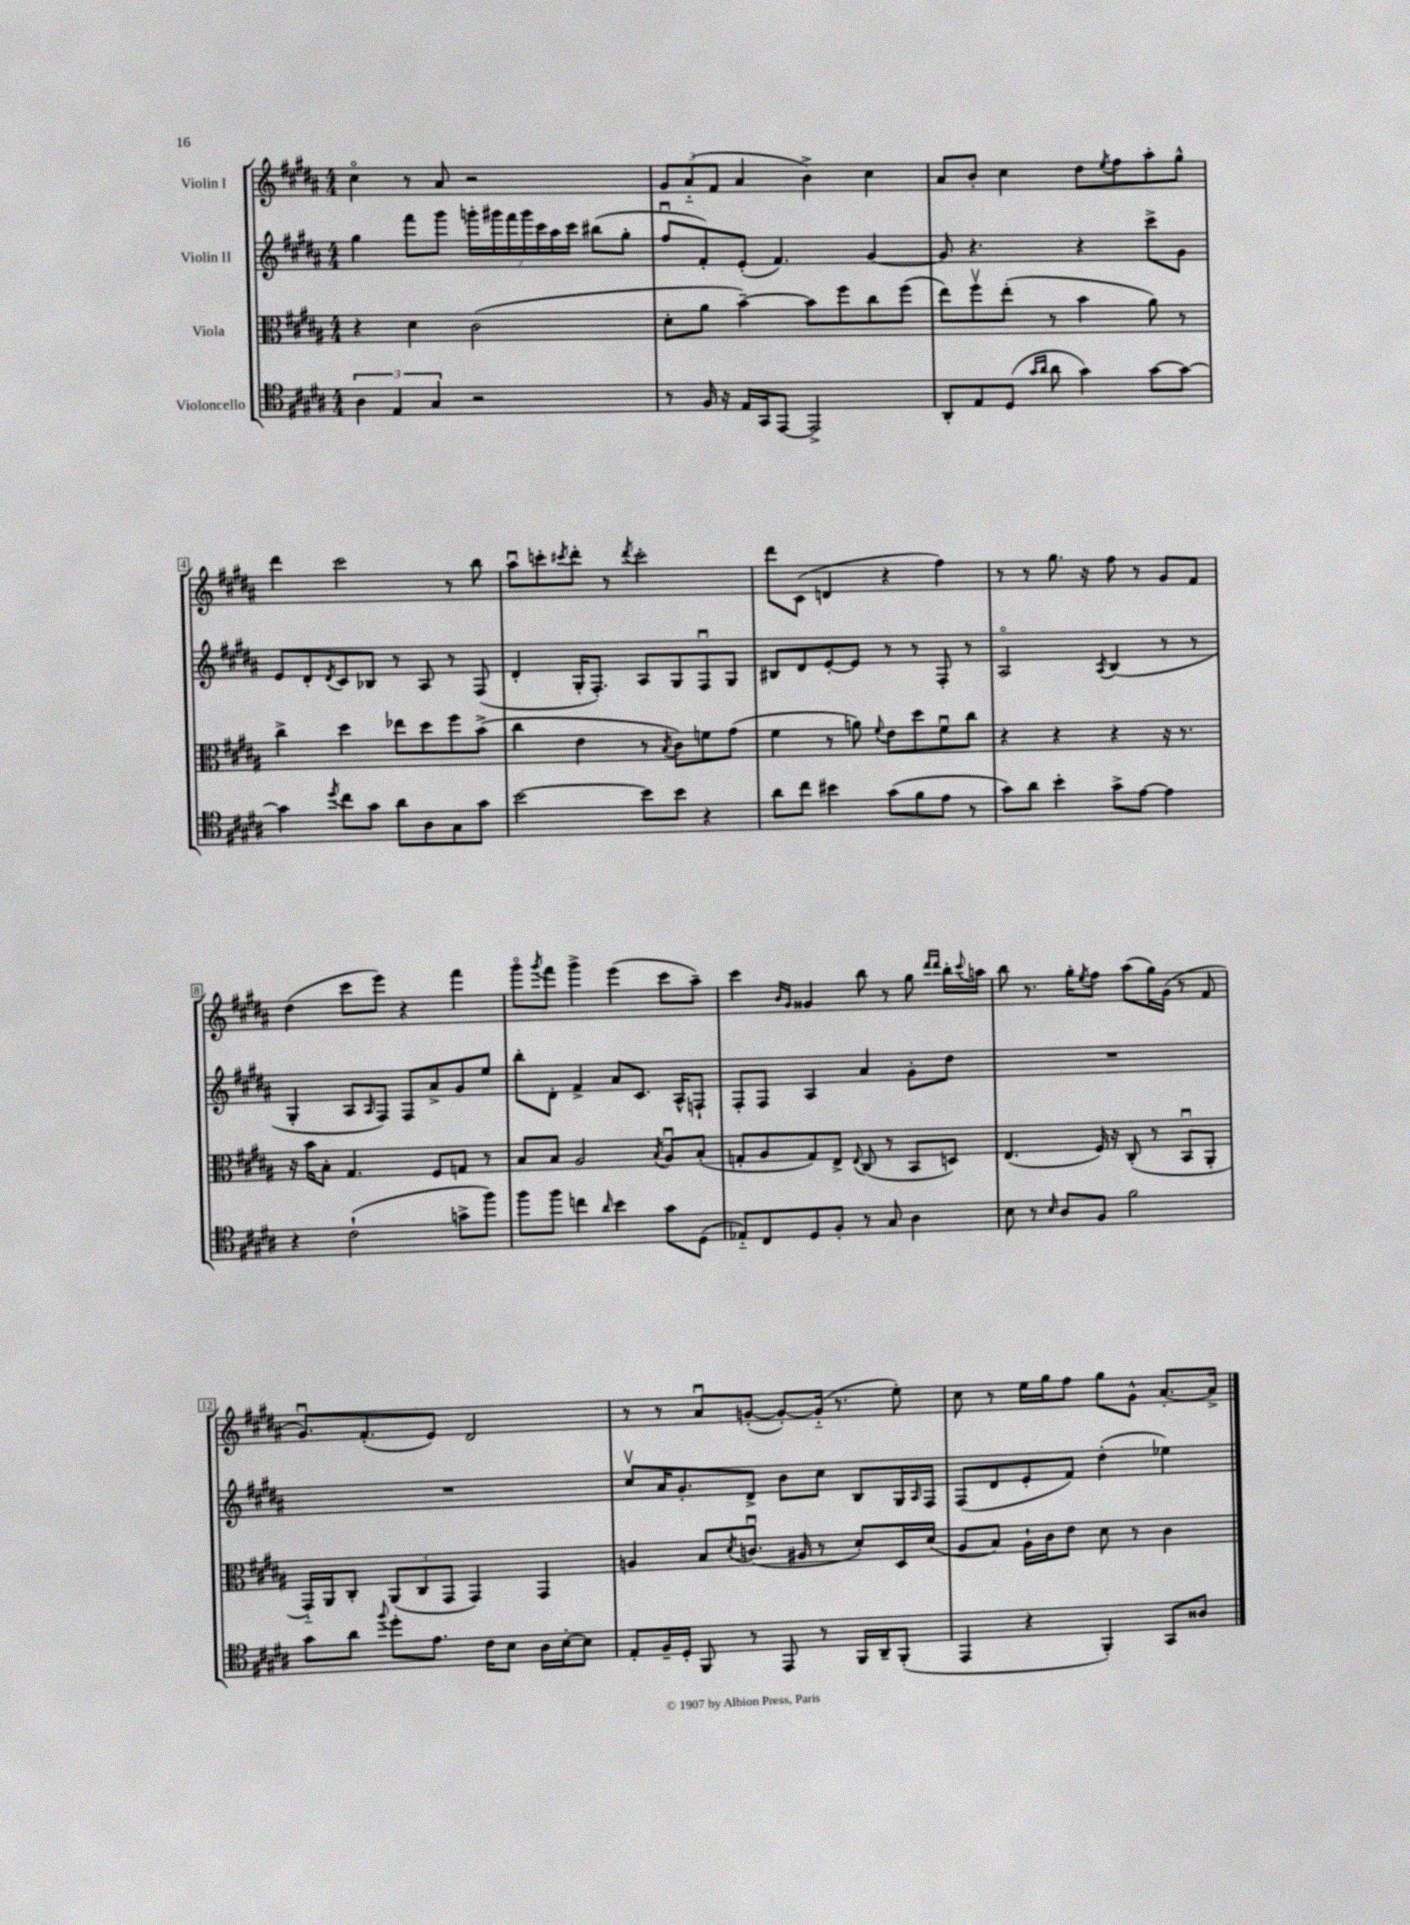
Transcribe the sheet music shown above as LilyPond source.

<<
\new StaffGroup <<
\new Staff = "s0" \with { instrumentName = "Violin I" } {
    \clef treble \key b \major \numericTimeSignature \time 4/4
    cis''4\flageolet r8 ais'8 r2 |
    \tuplet 3/2 { gis'8 ais'8-_( fis'8 } ais'4 b'4->) cis''4 |
    ais'8 b'8-. cis''4 dis''8 \acciaccatura { e''8 } fis''8 ais''8-. gis''8-^ |
    dis'''4 cis'''2 r8 b''8 |
    ais''8\downbow c'''8-. \acciaccatura { cis'''8 } dis'''8-. r8 \acciaccatura { dis'''8 } cis'''2-. |
    dis'''8 cis'8( d'4 r4 fis''4) |
    r8 r8 gis''8. r16 fis''8 r8 gis'8 fis'8 |
    dis''4( cis'''8 e'''8) r4 fis'''4 |
    gis'''8\flageolet \acciaccatura { gis'''8 } fis'''8 gis'''4-> e'''4( cis'''8 ais''8--) |
    cis'''4 \grace { b'16 gis'16 } gisis'4 b''8 r8 gis''8 \grace { dis'''16 dis'''16 } b''16-. \appoggiatura { cis'''8 } a''16 |
    b''8 r8. gis''16-. \acciaccatura { e''8 } fis''8 ais''8( gis''16) gis'16( r8 fis'8 |
    gis'8.\downbow) fis'8.-.( e'8) dis'2 |
    r8 r8 ais'8\downbow g'8~-.( g'8~-.) g'16-_( r8. e''8-.) |
    cis''8 r8 e''16 gis''16 fis''8 gis''8 gis'8-^ ais'8.~-. ais'16-> \bar "|." |
}
\new Staff = "s1" \with { instrumentName = "Violin II" } {
    \clef treble \key b \major \numericTimeSignature \time 4/4
    gis''4 fis'''8 gis'''8 \tuplet 7/4 { g'''16-. gis'''16 fis'''16 gis'''16 cis'''16 ais''16 cis'''16 } bis''8( gis''8-. |
    fis''8\downbow fis'8-.) e'8-.( fis'4.) gis'4~ |
    gis'8 r4. r4 cis'''8-> gis'8 |
    e'8 dis'8-. \acciaccatura { dis'8 } cis'8 bes8 r8 ais8 r8 fis8( |
    dis'4-. gis16-. fis8.-.) ais8 gis8 fis8\downbow gis8 |
    bis8 dis'8 e'8~-. e'8 r8 r8 fis8-. r8 |
    ais2\flageolet \acciaccatura { ais8 } b4( r8 r8 |
    gis4-. ais8 \grace { ais16 } fis8) fis8 ais'8-> gis'8 e''8 |
    b''8-. dis'8-. fis'4-> ais'8 cis'8. ais16-^ f8-! |
    fis8-. fis8 ais4 ais'4 gis'8-. dis''8 |
    R1 |
    R1 |
    cis''8\upbow ais'16 gis'8.-. dis'8-> b'8 cis''8 b8 gis16 \grace { ais16 } fis16 |
    fis8( dis'8 e'8-. fis'8) dis''4-.( ees''4) \bar "|." |
}
\new Staff = "s2" \with { instrumentName = "Viola" } {
    \clef alto \key b \major \numericTimeSignature \time 4/4
    r4 dis'4 cis'2( |
    dis'8-. ais'8 b'4~--) b'8 fis''8 cis''8 fis''8( |
    e''8) fis''8\upbow e''8-.( r8 b'4 ais'8) r8 |
    cis''4-> dis''4 ees''8 dis''8 fis''8 b'8->( |
    cis''4 e'4 r8 \acciaccatura { b8 } cis'8) f'8 gis'8( |
    fis'4 r8 a'8) \appoggiatura { fis'8 } e'8 dis''8 fis'8\downbow cis''8 |
    r4 r4 r4 r16 r8. |
    r16 b'16 b8-. gis4. fis8 g8 r8 |
    b8 b8 ais2 \acciaccatura { b8 } ais8\downbow b8-.( |
    g8-. ais8 g8) e8-> \appoggiatura { e8 } cis8( r8 b,8 d8) |
    e4.( fis16) r16 cis8-.( r8 b,8\downbow ais,8-. |
    gis,16-_) ais,16 cis8-. \tuplet 3/2 { ais,8( cis8 gis,8 } gis,4) gis,4 |
    a4 b8 \acciaccatura { dis'8 } c'8.\downbow( ais16 r8 dis'8-.) dis16 dis'16( |
    ais8 b8) ais16-! cis'16 e'8 dis'8 r8 cis'4 \bar "|." |
}
\new Staff = "s3" \with { instrumentName = "Violoncello" } {
    \clef tenor \key b \major \numericTimeSignature \time 4/4
    \tuplet 3/2 { ais4 e4 gis4 } r2 |
    r8 fis16 r16 e16 gis,16 e,8~ e,2-> |
    ais,8-. e8 dis8( \grace { gis'16 ais'16 } ais'8 gis'4) gis'8~ gis'8~ |
    gis'4 \acciaccatura { dis''8 } cis''8 gis'8 ais'8 ais8 gis8 gis'8 |
    b'2~ b'8 b'8 r4 |
    ais'8 cis''8 bis'4 gis'8( fis'8 e'8 r8 |
    gis'8) ais'8 b'4-. gis'8-> e'8~ e'4 |
    r4 cis'2-!( g'8-> fis''8) |
    fis''8 fis''8 c''4 \grace { ais'16 } b'4 gis'8 dis8( |
    ees8-_) cis8 dis8 fis8-. r8 gis8 ais4 |
    b8 r8 \grace { b16 } ais8 fis8 fis'2 |
    gis'8 ais'8 \appoggiatura { fis''8 } dis''8-. e'8. cis'16 b8 ais16 b16~-. b8 |
    e8-. fis16-- dis16-. fis,8 r8 e,8 r8 fis,16 ais,16-- fis,8-.( |
    e,4 r4 fis,4-.) gis,8 aisis8 \bar "|." |
}
>>
>>
\layout { \context { \Score \override BarNumber.stencil = #(make-stencil-boxer 0.1 0.3 ly:text-interface::print) } }
